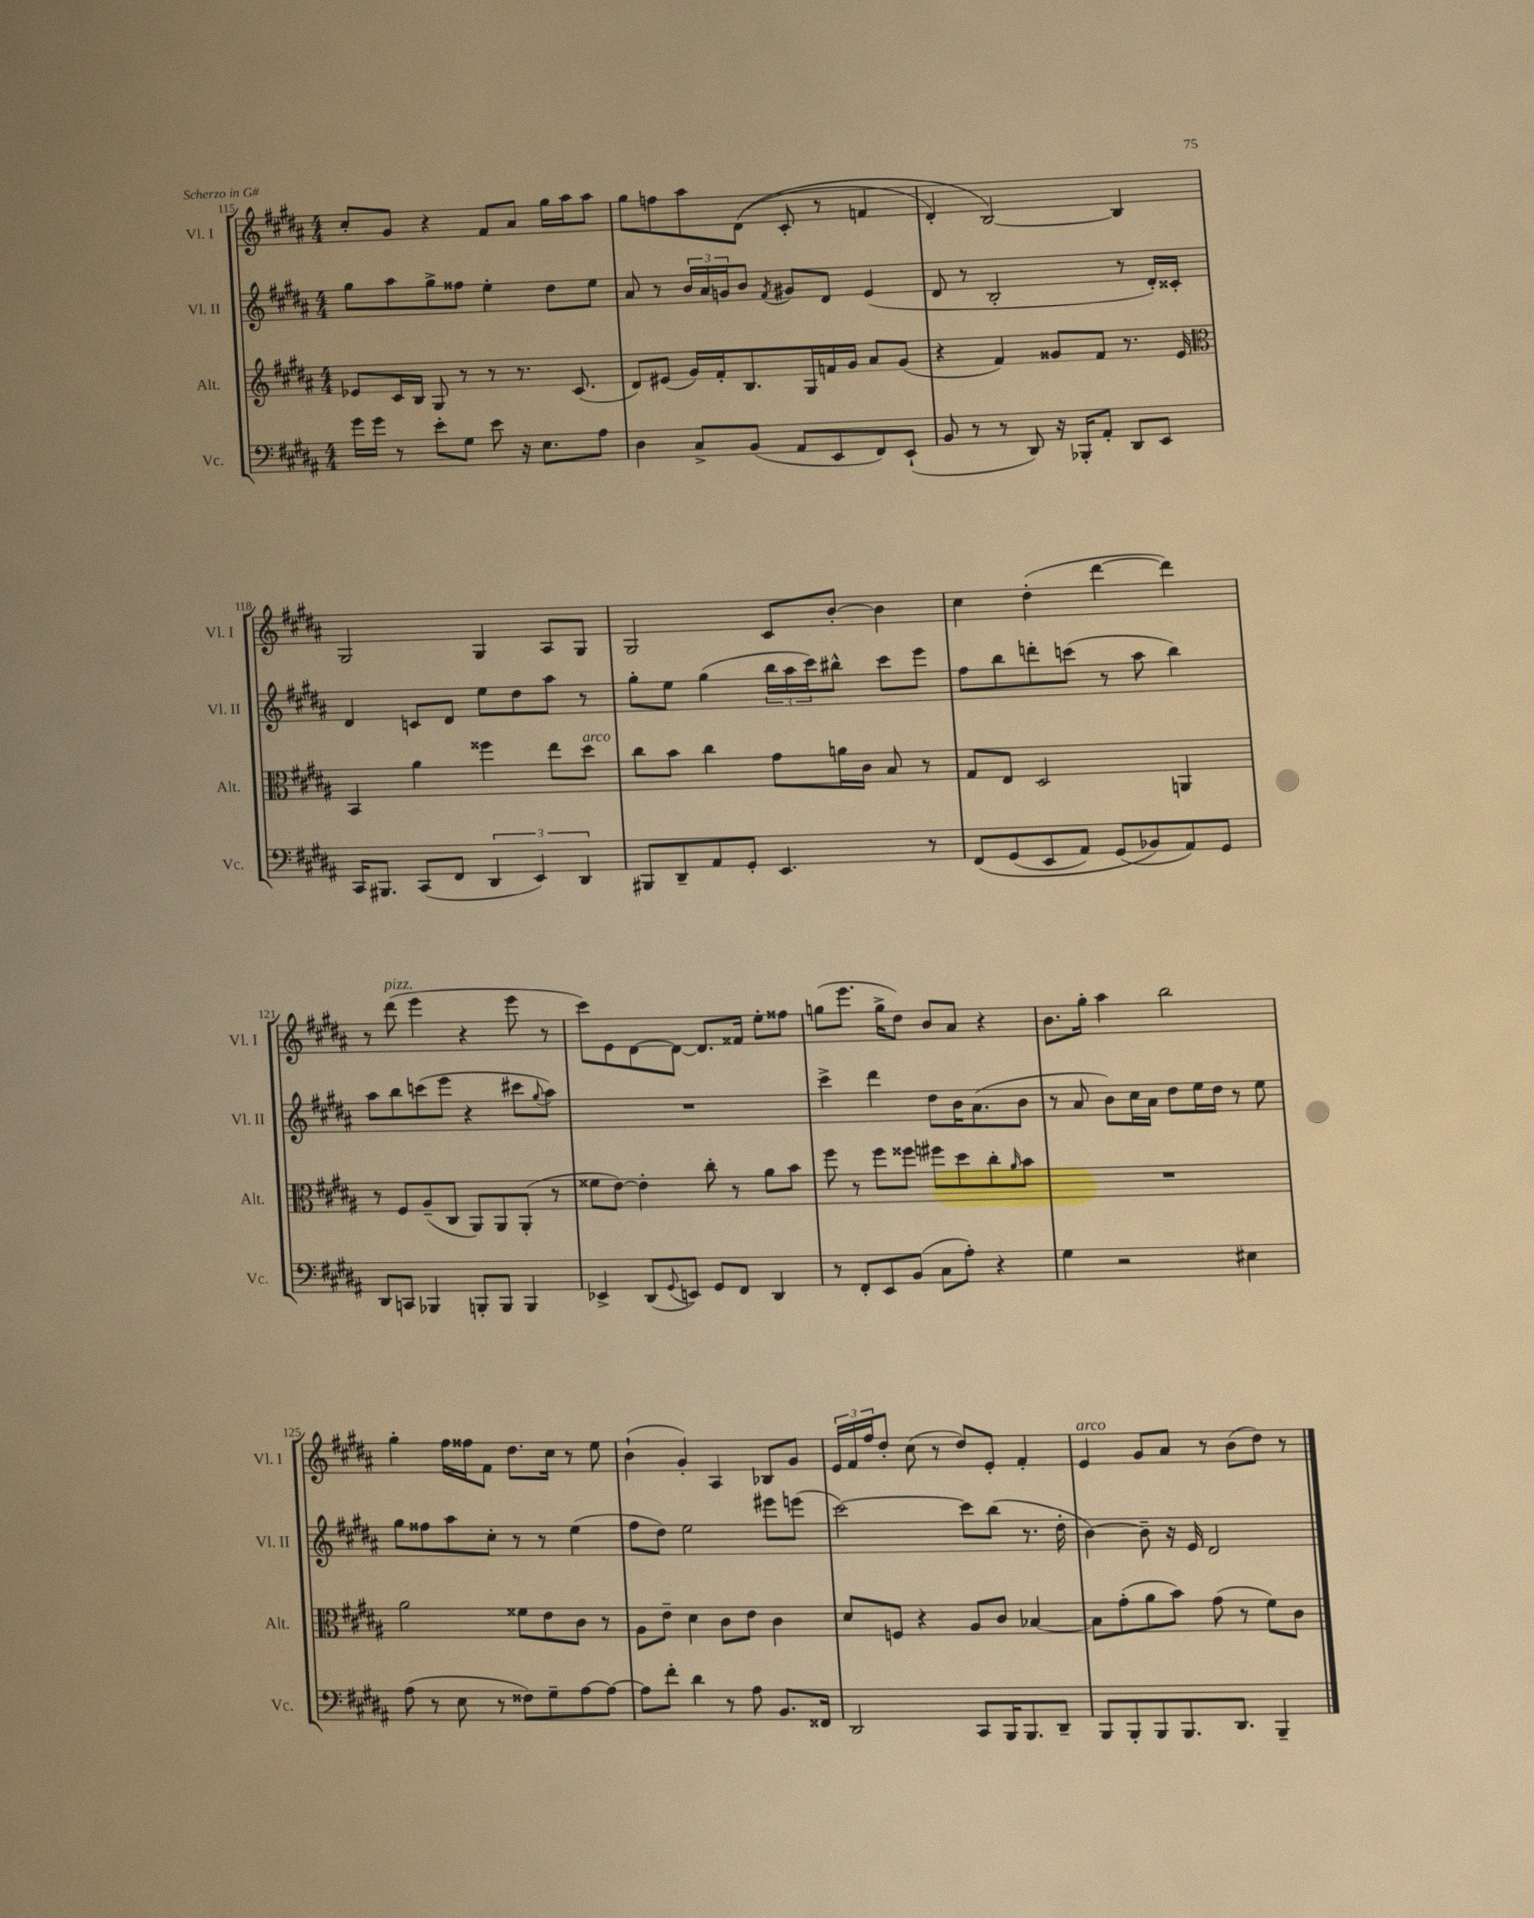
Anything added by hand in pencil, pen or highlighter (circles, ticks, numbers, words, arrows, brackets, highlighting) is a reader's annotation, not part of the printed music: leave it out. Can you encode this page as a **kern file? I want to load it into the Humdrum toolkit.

**kern	**kern	**kern	**kern
*staff4	*staff3	*staff2	*staff1
*clefF4	*clefG2	*clefG2	*clefG2
*k[f#c#g#d#a#]	*k[f#c#g#d#a#]	*k[f#c#g#d#a#]	*k[f#c#g#d#a#]
*M4/4	*M4/4	*M4/4	*M4/4
16g#	8e-	8gg#	8cc#'
16g#	.	.	.
8r	16c#	8aa#	8g#
.	16B	.	.
8e'	8G#	8gg#^	4r
8G#	8r	8ff##	.
8e	8r	4ee'	8f#
16r	8.r	.	8a#
8.E	.	.	.
.	.	8dd#	16gg#
.	(8.c#	.	16aa#
8A#	.	8ee	8aa#
=	=	=	=
4D#	8d#)	8a#	8gg#
.	(8e#	8r	8ff
8C#^	16g#)	24b	8aa#
.	.	24a#	.
.	16f#'	.	.
.	.	24g	.
(8BB	8.B	8b	&((8d#
.	.	8qf#	.
8AA#	.	8g#	8c#'
.	16G#	.	.
8EE	16f	8d#	8r
.	16g#	.	.
8FF#)	8a#	(4e	4f
(8EE`	(8g#	.	.
=	=	=	=
8BB	4r	8d#	4d#')
8r	.	8r	.
8r	4f#)	2B'	[2B&)
8DD#)	.	.	.
16r	8g##	.	.
16BBB-'	.	.	.
8AA#'	8f#	.	.
8DD#	8.r	8r	4B]
8EE	.	16d#')	.
.	16e	16c##'	.
=	=	=	=
*	*clefC3	*	*
16CC#	4BB	4d#	2G#
8.BBB#	.	.	.
(8CC#	4a#	8c	.
8FF#	.	8d#	.
6DD#	4ff##	8ee	4G#
.	.	8dd#	.
6EE)	.	.	.
.	8ee	8aa#	8A#
6DD#	.	.	.
.	8dd#	8r	8G#
=	=	=	=
8BBB#	8cc#	8gg#'	2G#
8DD#~	8b	8ee	.
8AA#	4cc#	(4gg#	.
8GG#'	.	.	.
4.EE	8g#	24bb	8c#
.	.	24aa#	.
.	.	24ccc#)	.
.	16a	8bb#^^	[8b'
.	16c#	.	.
.	8B	8ccc#	4b]
8r	8r	8eee	.
=	=	=	=
&(8FF#	8G#	8ff#	4cc#
(8GG#	8E	8bb	.
8EE	2D#	8ddd'	(4dd#'
8AA#)	.	(8ccc	.
(8GG#	.	8r	[4ddd#
8BB-&)	.	8aa#	.
8AA#)	4AA	4bb)	4ddd#])
8GG#	.	.	.
=	=	=	=
8DD#	8r	8aa#	8r
8CC	8F#	8bb	(8ddd#
4BBB-	(8A#~	(8ccc	4eee
.	8C#	8eee	.
8BBB'	8AA#)	4r	4r
8BBB	8AA#	.	.
4BBB	(8AA#'	8ccc#	8eee
.	.	8qqgg#	.
.	8r	8aa#)	8r
=	=	=	=
4EE-^	8f##	1r	8ccc#)
.	[8e)	.	8e
(8DD#	4e']	.	[8d#
8qqGG#	.	.	.
8EE)	.	.	8d#_
8GG#	8cc#'	.	8.d#]
8FF#	8r	.	.
.	.	.	16f##
4DD#	8a#	.	8ee'
.	8b	.	8ff##
=	=	=	=
8r	8ff#	4ccc#^	(8gg
8FF#'	8r	.	8.eee
8EE	8ff#	4ddd#	.
.	.	.	16gg^
(8BB	8ff##	.	8dd#)
8C#	8ff#	8dd#	8b
8A#')	8dd#	16b	8a#
.	.	(8.a#	.
4r	8cc#'	.	4r
.	16qqa#	.	.
.	8b	8b	.
=	=	=	=
4G#	1r	8r	8.b
.	.	8a#	.
.	.	.	16gg#'
2r	.	8b)	4aa#
.	.	16cc#	.
.	.	16a#	.
.	.	8dd#	2bb
.	.	16ee	.
.	.	16dd#	.
4E#	.	8r	.
.	.	8ee	.
=	=	=	=
(8A#	2a#	8gg#	4gg#'
8r	.	8ff##	.
8E	.	8aa#	16ff#
.	.	.	16ff##
8r	.	8cc#'	8f#
8F##)	8f##	8r	8.dd#
8G#~	8e	8r	.
.	.	.	16cc#
[8A#	8c#	(4ee	8r
8A#_	8r	.	8ee
=	=	=	=
8A#]	8A#	8ff#	(4b`
8f#'	8e~	8dd#)	.
4d#	4d#	2ee	4g#')
8r	8c#	.	4A#
8A#	8e	.	.
8.BB	4c#	8eee#	8B-
.	.	(8eee	8g#
16FF##	.	.	.
=	=	=	=
2DD#	8d#	[2ccc#)	24e
.	.	.	24f#
.	.	.	24ff#
.	8F	.	8dd#'
.	4r	.	(8cc#
.	.	.	8r
8CC#	8A#	8ccc#]	8dd#)
16BBB	8c#	(8bb	8e'
8.BBB	.	.	.
.	[4B-	8.r	4f#'
8DD#~	.	.	.
.	.	16dd#'	.
=	=	=	=
8BBB	8B-]	[4b)	4e
8BBB'	(8g#'	.	.
8BBB	8a#	8b~]	8g#
8.BBB	8b)	16r	8a#
.	.	16e	.
.	(8g#	2d#	8r
8.DD#	.	.	.
.	8r	.	(8b
4BBB~	8f#)	.	8dd#)
.	8c#	.	8r
==	==	==	==
*-	*-	*-	*-
